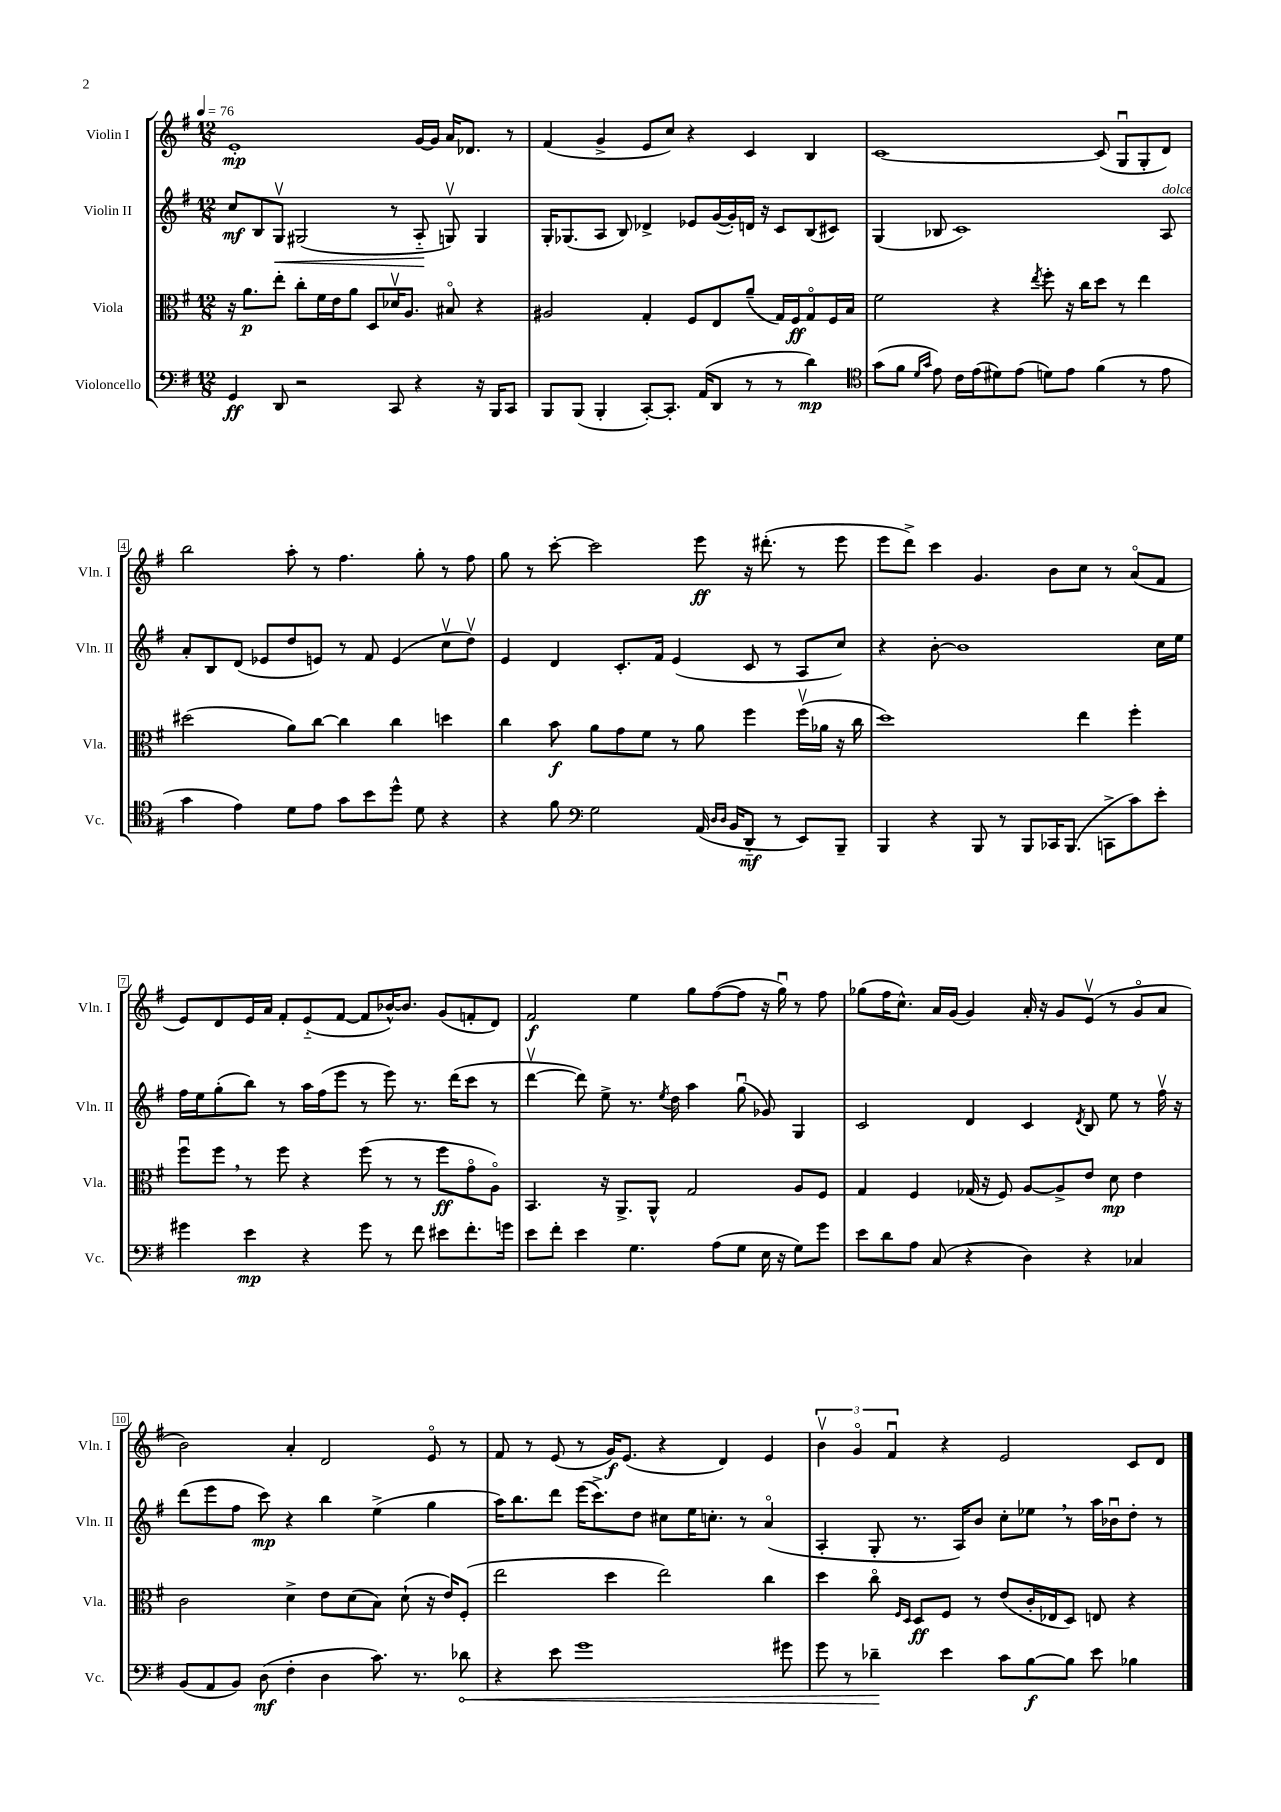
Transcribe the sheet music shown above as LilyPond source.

<<
\new StaffGroup <<
\new Staff = "s0" \with { instrumentName = "Violin I" shortInstrumentName = "Vln. I" } {
    \clef treble \key g \major \numericTimeSignature \time 12/8 \tempo 4 = 76
    e'1-.\mp g'16~ g'16 a'16 des'8. r8 |
    fis'4( g'4-> e'8 c''8) r4 c'4 b4 |
    c'1~ c'8( g8\downbow g8-. d'8) |
    b''2 a''8-. r8 fis''4. g''8-. r8 fis''8 |
    g''8 r8 c'''8~-. c'''2 e'''8\ff r16 dis'''8.-.( r8 e'''8 |
    e'''8 d'''8->) c'''4 g'4. b'8 c''8 r8 a'8\flageolet( fis'8 |
    e'8) d'8 e'16 a'16 fis'8-. e'8-_( fis'8~ fis'8 bes'16~-^) bes'8. g'8( f'8-. d'8) |
    fis'2\f e''4 g''8 fis''8~( fis''8 r16 g''16\downbow) r8 fis''8 |
    ges''8( fis''16 c''8.-^) a'16 g'16( g'4) a'16-. r16 g'8 e'8\upbow( r8 g'8\flageolet a'8 |
    b'2) a'4-. d'2 e'8\flageolet r8 |
    fis'8 r8 e'8( r8 g'16\f) e'8.( r4 d'4) e'4 |
    \tuplet 3/2 { b'4\upbow g'4\flageolet fis'4\downbow } r4 e'2 c'8 d'8 \bar "|." |
}
\new Staff = "s1" \with { instrumentName = "Violin II" shortInstrumentName = "Vln. II" } {
    \clef treble \key g \major \numericTimeSignature \time 12/8
    c''8\mf b8 g8\upbow\< gis2( r8 a8-_\! g8\upbow) g4 |
    g16-. ges8.( a8 b8) des'4-> ees'8 g'16~( g'16-.) d'16 r16 c'8 b8( cis'8) |
    g4( bes8 c'1) a8^\markup { \italic "dolce" } |
    a'8-. b8 d'8( ees'8 d''8 e'8) r8 fis'8 e'4( c''8\upbow d''8\upbow) |
    e'4 d'4 c'8.-. fis'16 e'4( c'8 r8 a8 c''8) |
    r4 b'8~-. b'1 c''16 e''16 |
    fis''16 e''16 g''8-.( b''8) r8 a''16 fis''16( e'''8 r8 e'''8) r8. d'''16( c'''8 r8 |
    d'''4~\upbow d'''8) e''8-> r8. \acciaccatura { e''8 } d''16 a''4 g''8\downbow( ges'8) g4 |
    c'2 d'4 c'4 \acciaccatura { d'8 } b8 e''8 r8 fis''16\upbow r16 |
    d'''8( e'''8 fis''8 c'''8\mp) r4 b''4 e''4->( g''4 |
    a''16) b''8. d'''8 e'''16( c'''8.->) d''8 cis''8 e''16 c''8.-. r8 a'4\flageolet( |
    a4-. g8-. r8. a16) b'8 c''8-. ees''8 \breathe r8 a''16 bes'16\downbow d''8-. r8 \bar "|." |
}
\new Staff = "s2" \with { instrumentName = "Viola" shortInstrumentName = "Vla." } {
    \clef alto \key g \major \numericTimeSignature \time 12/8
    r16 a'8.\p e''8-. c''8-. fis'16 e'16 a'8 d8 des'16\upbow a8. bis8\flageolet r4 |
    ais2 g4-. fis8 e8 a'8--( g16) fis16\ff g8\flageolet fis16 b16 |
    fis'2 r4 \acciaccatura { e''8 } fis''8-. r16 c''16 d''8 r8 e''4 |
    dis''2( a'8) c''8~ c''4 c''4 d''4 |
    c''4 b'8\f a'8 g'8 fis'8 r8 a'8 fis''4 fis''16\upbow( aes'16 r16 c''16 |
    d''1) e''4 fis''4-. |
    fis''8\downbow fis''8 \breathe r8 fis''8 r4 fis''8( r8 r8 fis''8\ff g'8\flageolet a8\flageolet) |
    b,4. r16 a,8.-> a,8-^ g2 a8 fis8 |
    g4 fis4 ges16( r16 fis8) a8~ a8-> e'8 d'8\mp e'4 |
    c'2 d'4-> e'8 d'8( b8) d'8-!( r16 e'16) fis8-.( |
    e''2 d''4 e''2) c''4 |
    d''4 c''8\flageolet \grace { fis16 d16 } d8\ff fis8 r8 e'8( c'16-. ees16 d8) e8 r4 \bar "|." |
}
\new Staff = "s3" \with { instrumentName = "Violoncello" shortInstrumentName = "Vc." } {
    \clef bass \key g \major \numericTimeSignature \time 12/8
    g,4\ff d,8 r2 c,8 r4 r16 b,,16 c,8 |
    b,,8 b,,8( b,,4-. c,8~-.) c,8.-. a,16( d,8 r8 r8 d'4\mp) |
    \clef tenor g'8( fis'8 \grace { d'16 g'16 } e'8) c'16 e'16( dis'8) e'8( d'8) e'8 fis'4( r8 e'8 |
    g'4 e'4) d'8 e'8 g'8 b'8 d''8-^ d'8 r4 |
    r4 fis'8 \clef bass g2 a,16( \grace { d16 d16 } b,16 d,8-_\mf r8 e,8) b,,8-- |
    b,,4 r4 b,,8 r8 b,,8 ces,16 b,,8.( c,8-> c'8) e'8-. |
    gis'4 e'4\mp r4 gis'8 r8 fis'8 eis'8 fis'8.-. g'16 |
    e'8 fis'8-. e'4 g4. a8( g8 e16 r16 g8) g'8 |
    e'8 d'8 a8 c8( r4 d4) r4 ces4 |
    b,8( a,8 b,8) d8\mf( fis4-. d4 c'8.) r8. \once \override Hairpin.circled-tip = ##t des'8\< |
    r4 e'8 g'1 gis'8 |
    g'8 r8 des'4--\! e'4 c'8 b8~\f b8 e'8 bes4 \bar "|." |
}
>>
>>
\layout { \context { \Score \override BarNumber.stencil = #(make-stencil-boxer 0.1 0.3 ly:text-interface::print) } }
